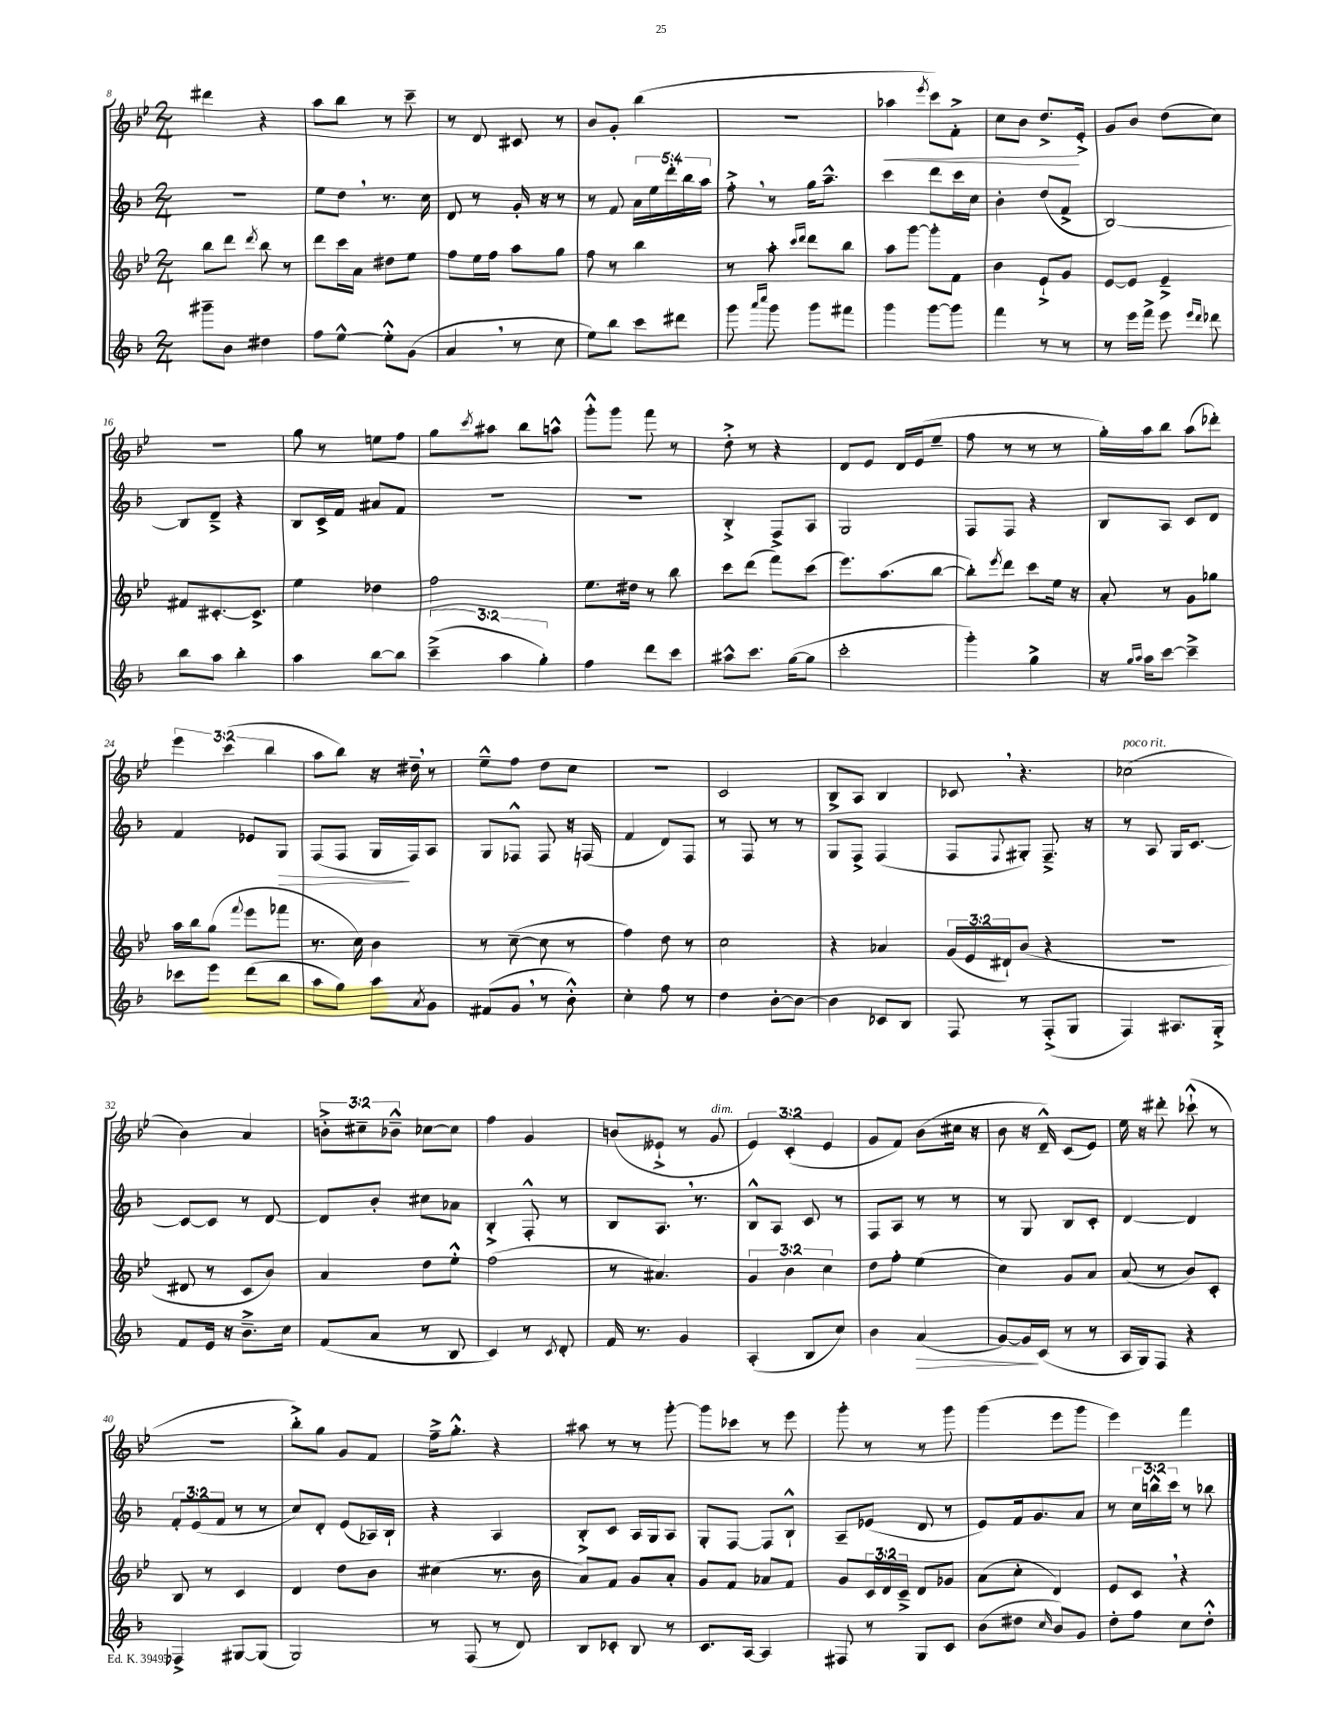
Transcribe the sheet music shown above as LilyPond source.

<<
\new StaffGroup <<
\new Staff = "s0" {
    \clef treble \key bes \major \numericTimeSignature \time 2/4 \override Staff.TupletNumber.text = #tuplet-number::calc-fraction-text
    dis'''4 r4 |
    a''8 bes''8 r8 c'''8-- |
    r8 d'8 cis'8 r8 |
    bes'8 g'8-. bes''4( |
    R2 |
    aes''4\< \acciaccatura { ees'''8 } c'''8) f'8-.-> |
    c''8 bes'8 d''8.->\! ees'16-.-> |
    g'8 bes'8 d''8( c''8) |
    R2 |
    g''8 r8 e''8 f''8 |
    g''8 \acciaccatura { c'''8 } ais''8 bes''8 a''8-^ |
    g'''8-.-^ g'''8 f'''8 r8 |
    d''8-.-> r8 r4 |
    d'8 ees'8 d'16 ees'16( ees''8-- |
    f''8 r8 r8 r8 |
    g''16-.) a''16 bes''8 a''8( des'''8-.) |
    \tuplet 3/2 { ees'''4 c'''4( bes''4 } |
    a''8 bes''8) r16 dis''16-- \breathe r8 |
    ees''8---^ f''8 d''8 c''8 |
    r2 |
    c'2 |
    bes8-> a8 bes4 |
    ces'8 \breathe r4. |
    ces''2^\markup { \italic "poco rit." }( |
    bes'4) a'4 |
    \tuplet 3/2 { b'8-.-> cis''8-- bes'8---^ } ces''8~ ces''8 |
    f''4 g'4 |
    b'8( eeses'8-!-> r8 g'8^\markup { \italic "dim." } |
    \tuplet 3/2 { ees'4) c'4-.( ees'4 } |
    g'8 f'8) bes'8( cis''16 r16 |
    bes'8 r16 d'16---^) c'8( ees'8) |
    ees''16 r16 dis'''8-. ces'''8-!-^( r8 |
    R2 |
    bes''8-.->) g''8 g'8 f'8 |
    f''16---> g''8.-.-^ r4 |
    ais''8 r8 r8 g'''8~-. |
    g'''8 ces'''8 r8 ees'''8 |
    g'''8-. r8 r8 g'''8 |
    g'''4( ees'''8 g'''8 |
    ees'''4) f'''4 \bar "|." |
}
\new Staff = "s1" {
    \clef treble \key f \major \numericTimeSignature \time 2/4 \override Staff.TupletNumber.text = #tuplet-number::calc-fraction-text
    R2 |
    e''8 d''8 \breathe r8. c''16 |
    d'8 r8 g'16-. r16 r8 |
    r8 f'8 \tuplet 5/4 { a'16 e''16 d'''16-. bes''16 a''16 } |
    f''8-.-> \breathe r8 g''16 a''8.---^ |
    c'''4 d'''8 c'''16 c''16 |
    bes'4-. d''8( f'8-> |
    bes2~) |
    bes8 d'8---> r4 |
    bes8 c'16-> f'16 ais'8 f'8 |
    R2 |
    R2 |
    bes4-.-> f8-> a8 |
    g2 |
    f8 f8 r4 |
    bes8 a8 c'8 d'8 |
    f'4 ees'8 g8\> |
    f8( f8 g16\! f16) a8 |
    g8 fes8-^ fes8 r16 f16( |
    f'4 d'8) f8 |
    r8 f8 r8 r8 |
    g8 f8-> f4( |
    f8 \appoggiatura { f8 } gis8-.) f8.---> r16 |
    r8 a8 g16 c'8.~ |
    c'8~ c'8 r8 d'8~ |
    d'8 bes'8-. cis''8 aes'8 |
    bes4-.-> f8-.-^ r8 |
    bes8 a8. \breathe r8. |
    bes8-^ a8 c'8 r8 |
    f8 a8 r8 r8 |
    r8 g8 bes8 c'8-. |
    d'4~ d'4 |
    \tuplet 3/2 { f'8-. e'8( f'8 } r8 r8 |
    c''8) d'8-. e'8( aes16) bes16-! |
    r4 a4 |
    bes8-.-> c'8 a16 g16 a8 |
    g8-. f8~ f8 bes8-!-^ |
    a8-- ees'8( d'8 r8 |
    e'8) f'16 g'8. a'8 |
    r8 \tuplet 3/2 { c''16 b''16-^ c'''16 } r8 bes''8 \bar "|." |
}
\new Staff = "s2" {
    \clef treble \key bes \major \numericTimeSignature \time 2/4 \override Staff.TupletNumber.text = #tuplet-number::calc-fraction-text
    bes''8 d'''8 \acciaccatura { d'''8 } bes''8 r8 |
    d'''8 c'''16 a'16 dis''8 ees''8 |
    f''8 ees''16 f''16 a''8 g''8 |
    f''8 r8 bes''4 |
    r8 a''8-. \grace { c'''16 d'''16 } d'''8 bes''8 |
    a''8 g'''8~ g'''8-. f'8 |
    bes'4 ees'8-!-> g'8 |
    ees'8~ ees'8 ees'4---> |
    fis'8 cis'8.~-. cis'8.-> |
    ees''4 des''4 |
    f''2 |
    ees''8. dis''16 r8 bes''8 |
    c'''8 d'''8( f'''8) c'''8( |
    ees'''8.) a''8.( bes''8~ |
    bes''8-.) \acciaccatura { ees'''8 } d'''8 c'''8 ees''16 r16 |
    a'8-. r8 g'8 ges''8 |
    a''16 bes''16 g''8( \appoggiatura { f'''8 } ees'''8 fes'''8 |
    r8. c''16) bes'4 |
    r8 c''8~--( c''8 r8 |
    f''4) d''8 r8 |
    c''2 |
    r4 aes'4 |
    \tuplet 3/2 { g'16( ees'16 dis'16-!) } bes'8( r4 |
    r2 |
    dis'8 r8 c'8 bes'8) |
    a'4 d''8 ees''8-.-^ |
    f''2( |
    r8 ais'4.) |
    \tuplet 3/2 { g'4 bes'4 c''4 } |
    d''8 f''8-. ees''4( |
    c''4) g'8 a'8 |
    a'8( r8 bes'8) c'8-. |
    bes8 r8 c'4 |
    d'4 d''8 bes'8 |
    cis''4( r8. bes'16 |
    a'8) f'8 g'8 a'8-. |
    g'8 f'8 aes'8 f'8 |
    g'8 \tuplet 3/2 { c'16 d'16 c'16---> } d'8 ges'8 |
    a'8( c''8-. d'4) |
    ees'8 c'8 \breathe r4 \bar "|." |
}
\new Staff = "s3" {
    \clef treble \key f \major \numericTimeSignature \time 2/4 \override Staff.TupletNumber.text = #tuplet-number::calc-fraction-text
    gis'''8-- bes'8 dis''4 |
    f''8 e''8~-^ e''8-.-^ g'8( |
    a'4 \breathe r8 c''8 |
    e''8) bes''8 c'''8 dis'''8 |
    g'''8 \grace { a'''16 c''''16 } g'''8 g'''8 fis'''8 |
    g'''4 g'''8~ g'''8 |
    f'''4 r8 r8 |
    r8 e'''16 f'''16-> e'''8 \grace { e'''16 d'''16 } des'''8 |
    bes''8 a''8 bes''4-. |
    a''4 bes''8~ bes''8 |
    \tuplet 3/2 { c'''4--->( a''4 g''4-.) } |
    f''4 d'''8 c'''8 |
    ais''8-^ c'''8. g''16~( g''8 |
    c'''2-. |
    g'''4-.) g''4-> |
    r16 \grace { g''16 a''16 } a''16 c'''8~ c'''4---> |
    ces'''8 e'''8 d'''8( bes''8 |
    a''8 g''8) a''8 \acciaccatura { a'8 } g'8 |
    fis'8( g'8 \breathe r8 bes'8-.-^) |
    c''4-. f''8 r8 |
    d''4 bes'8~-. bes'8~ |
    bes'4 ces'8 bes8 |
    f8 r8 f8-.->( g8 |
    f4) ais8. g16-.-> |
    f'8 e'16 r16 bes'8.---> c''16 |
    f'8( a'8 r8 bes8 |
    c'4) r8 \acciaccatura { c'8 } d'8-. |
    f'16 r8. g'4 |
    a4-.( bes8 c''8) |
    bes'4 a'4\>( |
    g'8~) g'16\! c'16( r8 r8 |
    a16 g16) f8 r4 |
    fes4-> gis8~ gis8( |
    g2) |
    r8 f8( r8 d'8) |
    bes8 ces'8-. bes8 r8 |
    c'8. a16~ a4 |
    fis8 r8 g8 c'8 |
    bes'8( dis''8 \grace { c''16 } bes'8) g'8 |
    d''8-. f''8 c''8 d''8-.-^ \bar "|." |
}
>>
>>
\layout { \context { \Score currentBarNumber = #8 } }
